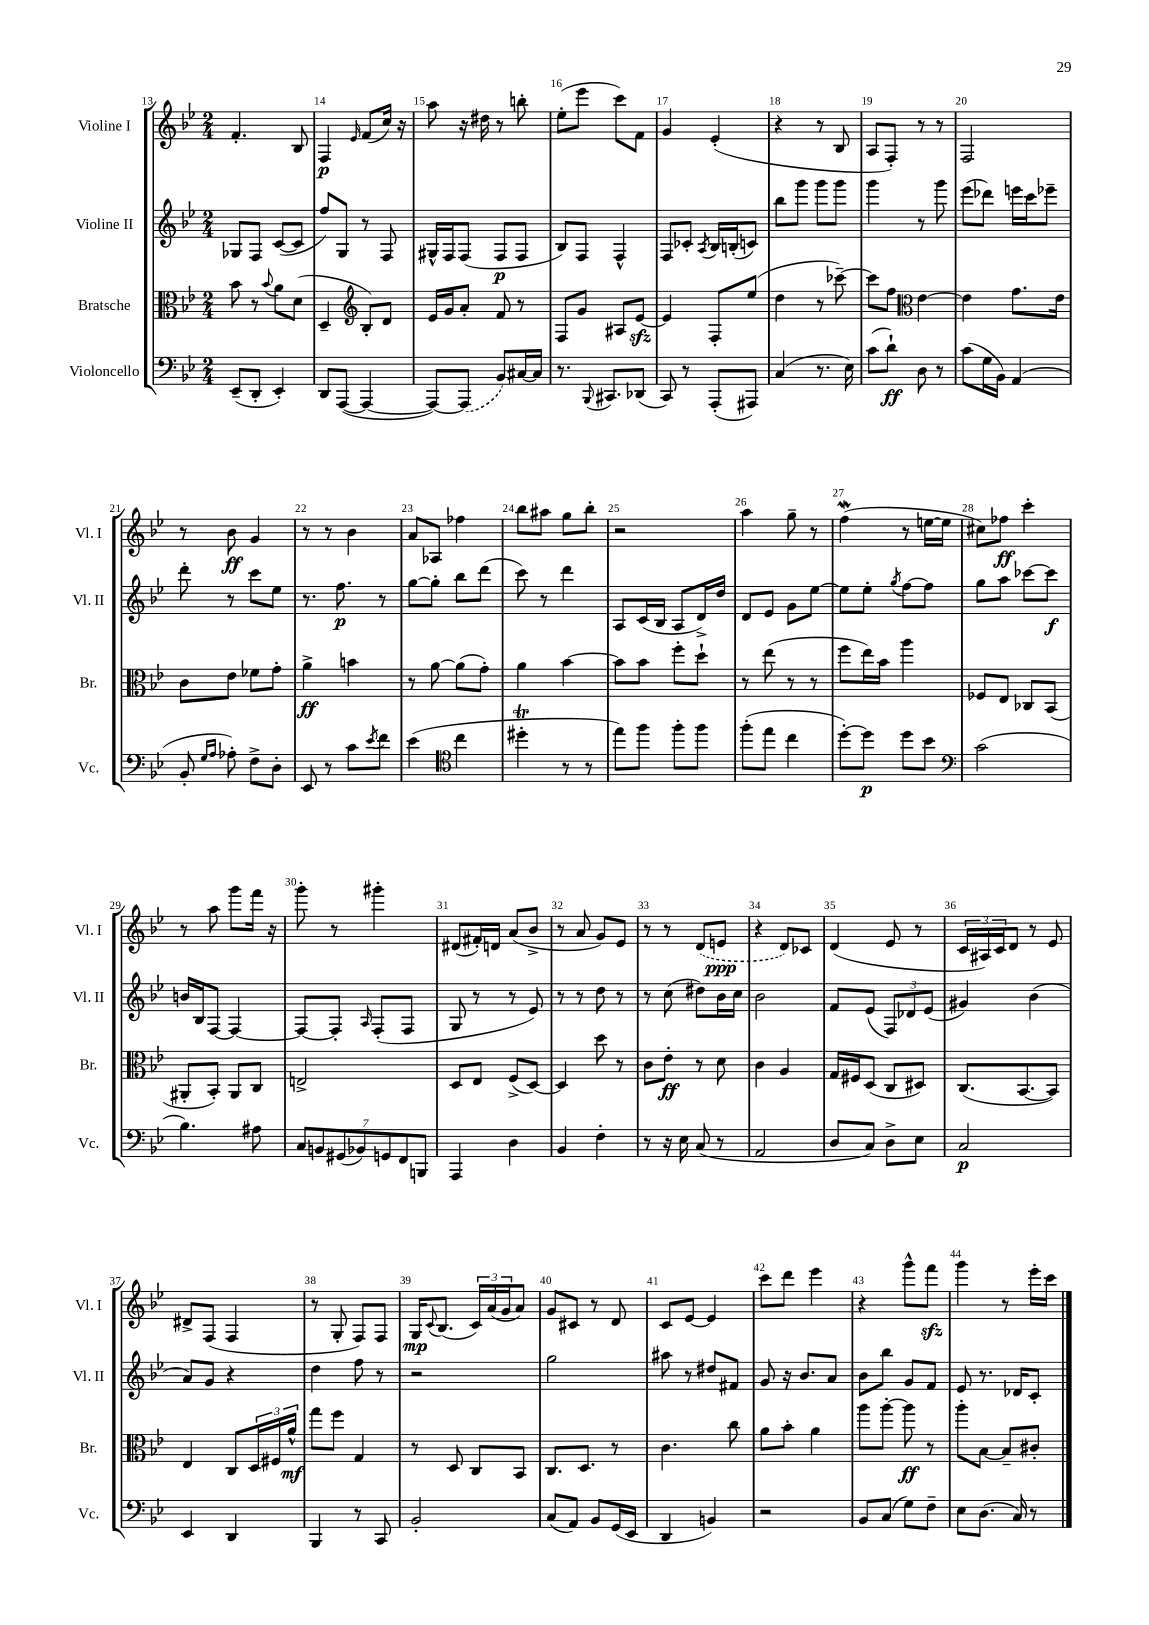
<<
\new StaffGroup <<
\new Staff = "s0" \with { instrumentName = "Violine I" shortInstrumentName = "Vl. I" } {
    \clef treble \key bes \major \numericTimeSignature \time 2/4
    f'4.-. bes8 |
    f4\p \grace { ees'16 } f'8( c''16) r16 |
    a''8 r16 dis''16 r8 b''8-. |
    ees''8-.( ees'''8 c'''8) f'8 |
    g'4 ees'4-.( |
    r4 r8 bes8 |
    a8 f8-.) r8 r8 |
    f2 |
    r8 bes'8\ff g'4 |
    r8 r8 bes'4 |
    a'8 aes8 fes''4 |
    bes''8 ais''8 g''8 bes''8-. |
    r2 |
    a''4 g''8-- r8 |
    f''4\mordent( r8 e''16~ e''16 |
    cis''8) fes''8\ff c'''4-. |
    r8 a''8 g'''8 f'''16 r16 |
    g'''8-. r8 gis'''4-. |
    dis'8( fis'16-.) d'16 a'8( bes'8-> |
    r8 a'8 g'8) ees'8 |
    r8 r8 \once \slurDashed d'8( e'8\ppp |
    r4 d'8) ces'8 |
    d'4( ees'8 r8 |
    \tuplet 3/2 { c'16 ais16) c'16 } d'8 r8 ees'8 |
    dis'8-> f8( f4 |
    r8 g8-. f8) f8 |
    g16\mp \appoggiatura { c'8 } bes8.( \tuplet 3/2 { c'16) a'16( g'16 } a'8) |
    g'8 cis'8 r8 d'8 |
    c'8 ees'8~ ees'4 |
    c'''8 d'''8 ees'''4 |
    r4 g'''8-^ f'''8\sfz |
    g'''4 r8 ees'''16-. c'''16 \bar "|." |
}
\new Staff = "s1" \with { instrumentName = "Violine II" shortInstrumentName = "Vl. II" } {
    \clef treble \key bes \major \numericTimeSignature \time 2/4
    ges8 f8 c'8~( c'8 |
    f''8) g8 r8 f8 |
    gis16-^ f16 f8( f8\p f8 |
    bes8) f8 f4-^ |
    f8 ces'8-. \acciaccatura { a8 } bes16 b16-.( c'8) |
    bes''8 g'''8 g'''8 g'''8 |
    g'''4 r8 g'''8 |
    ees'''8( des'''8) e'''16 c'''16 ees'''8-- |
    d'''8-. r8 c'''8 ees''8 |
    r8. f''8.\p r8 |
    g''8~ g''8-. bes''8 d'''8( |
    c'''8) r8 d'''4 |
    a8 c'16( bes16 a8 d'16->) d''16 |
    d'8 ees'8 g'8 ees''8~ |
    ees''8 ees''8-. \acciaccatura { g''8 } f''8~ f''8 |
    g''8 a''8 ces'''8~ ces'''8\f |
    b'16 bes16 f8~ f4~ |
    f8~ f8-. \grace { a16 } f8-.( f8 |
    g8 r8 r8 ees'8) |
    r8 r8 d''8 r8 |
    r8 c''8( dis''8) bes'16 c''16 |
    bes'2 |
    f'8 ees'8( \tuplet 3/2 { f8) des'8 ees'8( } |
    gis'4) bes'4( |
    a'8) g'8 r4 |
    d''4 f''8 r8 |
    r2 |
    g''2 |
    ais''8 r8 dis''8 fis'8 |
    g'8 r16 bes'8. a'8 |
    bes'8 bes''8 g'8 f'8 |
    ees'8 r8. des'16 c'8-. \bar "|." |
}
\new Staff = "s2" \with { instrumentName = "Bratsche" shortInstrumentName = "Br." } {
    \clef alto \key bes \major \numericTimeSignature \time 2/4
    bes'8 r8 \appoggiatura { bes'8 } a'8 d'8( |
    d4-- \clef treble bes8-.) d'8 |
    ees'16 g'16 a'8-. f'8 r8 |
    f8 g'8 ais8 ees'8~\sfz |
    ees'4 f8-. ees''8( |
    d''4 r8 ces'''8~--) |
    ces'''8 f''8 \clef alto ees'4~ |
    ees'4 g'8. ees'16 |
    c'8 ees'8 fes'8 g'8-. |
    a'4->\ff b'4 |
    r8 a'8~ a'8( g'8-.) |
    a'4 bes'4~ |
    bes'8 bes'8 f''8-. d''8-! |
    r8 ees''8( r8 r8 |
    f''8 ees''16) bes'16 a''4 |
    fes8 ees8 ces8 bes,8( |
    ais,8-. bes,8-.) ais,8 c8 |
    e2-> |
    d8 ees8 f8->( d8~) |
    d4 d''8 r8 |
    c'8 ees'8-.\ff r8 d'8 |
    c'4 a4 |
    g16 fis16 d8( c8 dis8) |
    c8.( bes,8.~ bes,8) |
    ees4 c8 \tuplet 3/2 { d16 fis16 a'16-^\mf } |
    g''8 f''8 g4 |
    r8 d8 c8 bes,8 |
    c8. d8. r8 |
    c'4. c''8 |
    a'8 bes'8-. a'4 |
    a''8 a''8~-. a''8\ff r8 |
    a''8-. bes8~ bes8-- cis'8-. \bar "|." |
}
\new Staff = "s3" \with { instrumentName = "Violoncello" shortInstrumentName = "Vc." } {
    \clef bass \key bes \major \numericTimeSignature \time 2/4
    ees,8--( d,8-. ees,4-.) |
    d,8 a,,8~( a,,4~ |
    a,,8~) \once \slurDashed a,,8( bes,8) cis16~ cis16 |
    r8. \appoggiatura { bes,,8 } cis,8. des,8( |
    c,8) r8 a,,8-.( ais,,8) |
    c4( r8. ees16) |
    c'8( d'8-!\ff) d8 r8 |
    c'8( g16 bes,16) a,4( |
    bes,8-. \grace { g16 a16 } aes8-.) f8-> d8-. |
    ees,8 r8 c'8 \acciaccatura { ees'8 } f'8 |
    ees'4( \clef tenor c''4 |
    dis''4-.\trill r8 r8 |
    ees''8) f''8 f''8-. f''8 |
    f''8-.( ees''8 c''4 |
    d''8~-.) d''8\p d''8 bes'8 |
    \clef bass c'2( |
    bes4.) ais8 |
    \tuplet 7/4 { c8 b,8 gis,8( bes,8) g,8 f,8 b,,8 } |
    a,,4 d4 |
    bes,4 f4-. |
    r8 r16 ees16 c8( r8 |
    a,2 |
    d8 c8) d8-> ees8 |
    c2\p |
    ees,4 d,4 |
    bes,,4 r8 c,8 |
    bes,2-. |
    c8( a,8) bes,8 g,16( ees,16 |
    d,4 b,4) |
    r2 |
    bes,8 c8( g8) f8-- |
    ees8 d8.( c16) r8 \bar "|." |
}
>>
>>
\layout { \context { \Score currentBarNumber = #13 \override BarNumber.break-visibility = ##(#f #t #t) barNumberVisibility = #all-bar-numbers-visible } }
